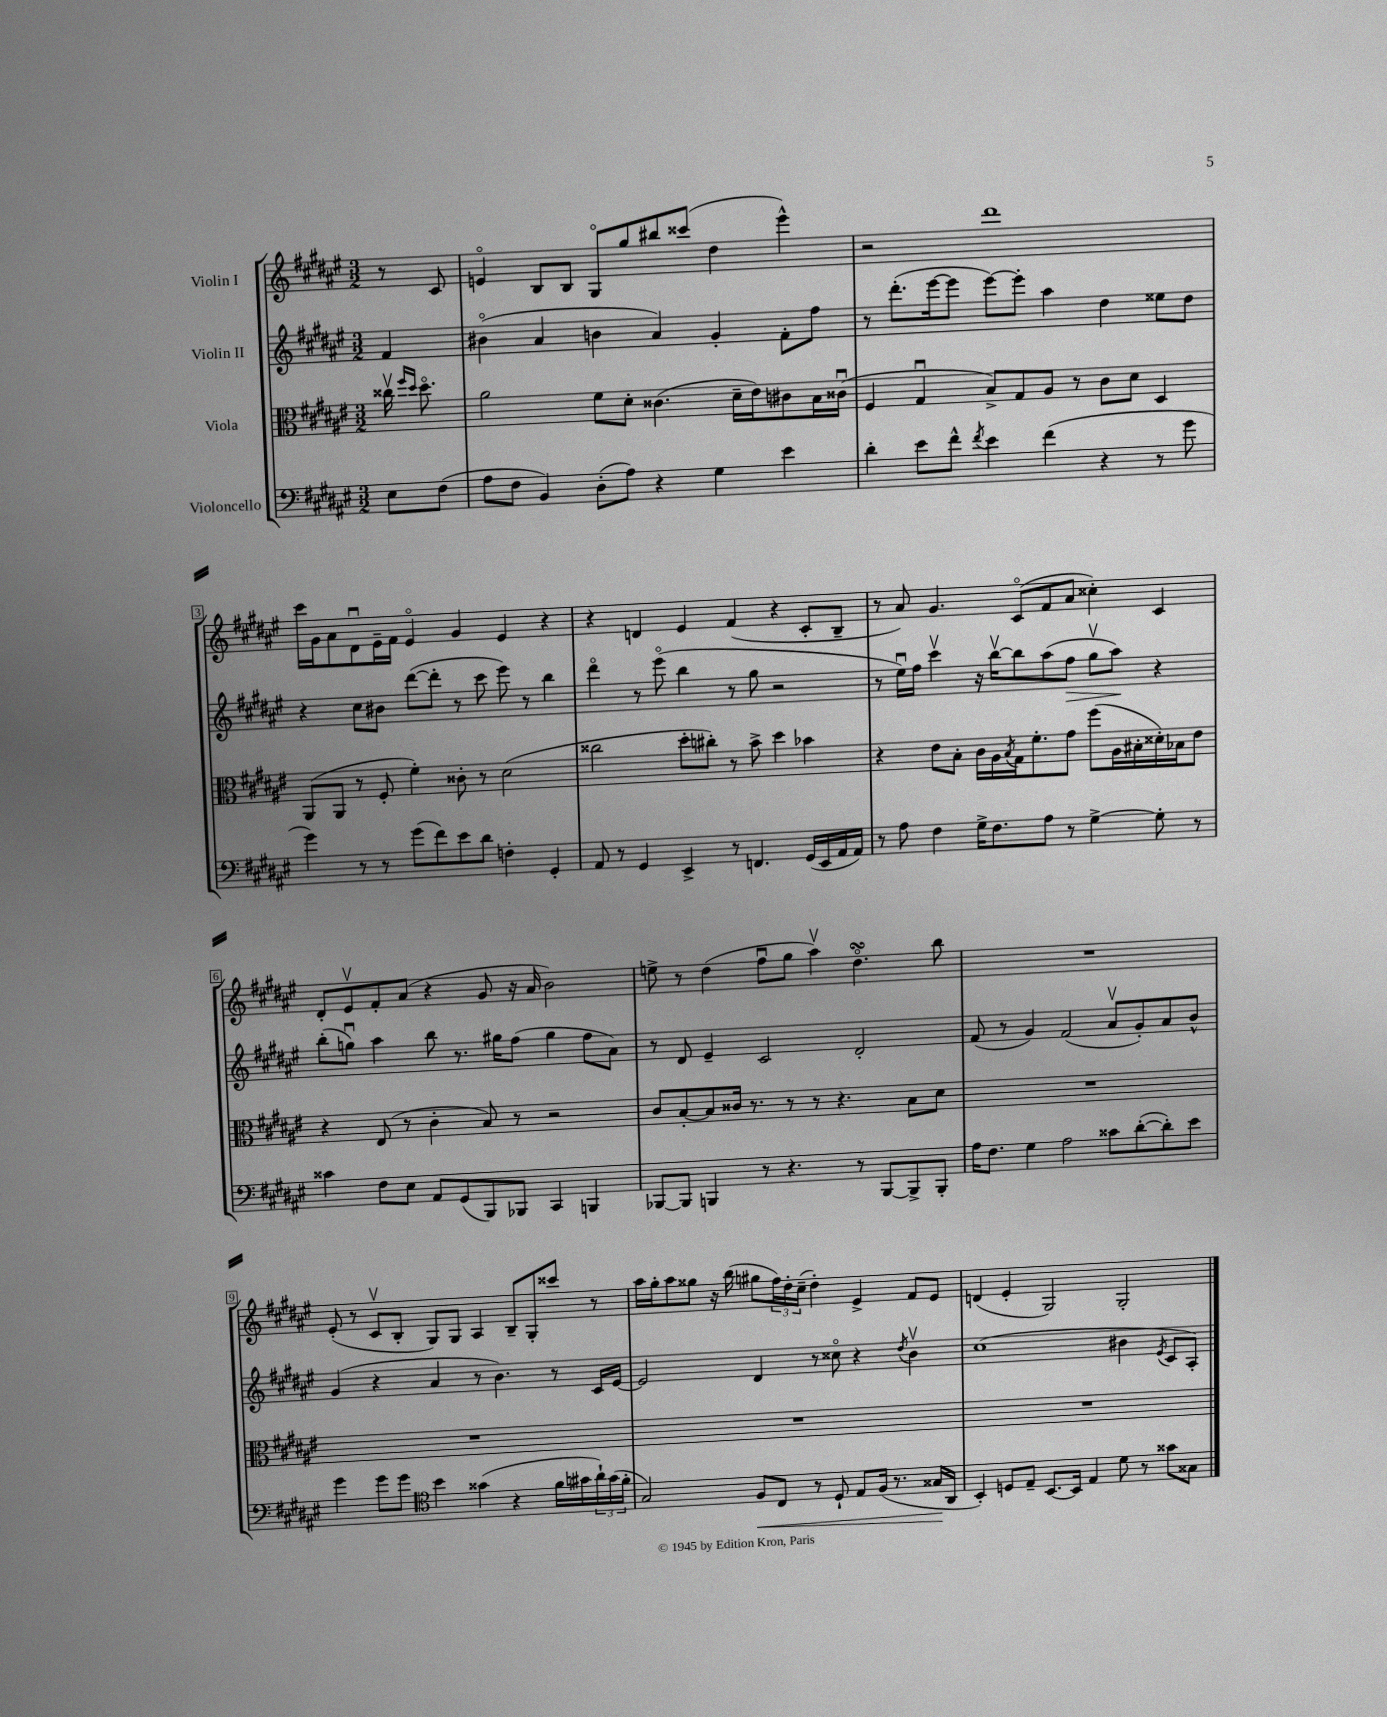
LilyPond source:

<<
\new StaffGroup <<
\new Staff = "s0" \with { instrumentName = "Violin I" } {
    \clef treble \key fis \major \numericTimeSignature \time 3/2 \partial 4
    r8 cis'8 |
    e'4\flageolet b8 b8 gis8\flageolet gis''8 bis''8 cisis'''8( dis''4 eis'''4-^) |
    r2 dis'''1 |
    cis'''16 gis'16 ais'8 dis'8\downbow eis'16-- fis'16 eis'4\flageolet gis'4 eis'4 r4 |
    r4 d'4 eis'4 fis'4( r4 cis'8-. b8-- |
    r8 ais'8) gis'4. cis'8\flageolet( fis'8 ais'8 cisis''4-.) cis'4 |
    dis'8-. eis'8\upbow fis'8-. ais'8( r4 gis'8 r16 ais'16 b'2) |
    e''8-> r8 dis''4( fis''8\downbow gis''8 ais''4\upbow) dis''4.\flageolet\turn b''8 |
    R1. |
    eis'8-.( r8 cis'8\upbow b8-. gis8) gis8 ais4 b8-- gis8-. cisis'''8 r8 |
    ais''16 gis''16-. ais''8 gisis''8 r16 b''16( gis''8 \tuplet 3/2 { fis''16) dis''16-. cis''16--( } dis''4-.) eis'4-> fis'8 eis'8 |
    d'4( eis'4-. gis2) gis2-. \bar "|." |
}
\new Staff = "s1" \with { instrumentName = "Violin II" } {
    \clef treble \key fis \major \numericTimeSignature \time 3/2 \partial 4
    fis'4 |
    bis'4\flageolet( ais'4 b'4 ais'4) gis'4-. fis'8-. fis''8 |
    r8 dis'''8.-.( eis'''16~ eis'''8 eis'''8~) eis'''8-. ais''4 dis''4 eisis''8 dis''8 |
    r4 cis''8 bis'8 dis'''8~( dis'''8-. r8 cis'''8 eis'''8) r8 b''4 |
    dis'''4\flageolet r8 eis'''8\flageolet( b''4 r8 gis''8 r2 |
    r8 eis''16\downbow) fis''16 cis'''4\upbow r16 b''16~\upbow b''8 ais''8( fis''8\> gis''8\upbow ais''8\!) r4 |
    b''8-.( g''8\downbow) ais''4 b''8 r8. gis''16 fis''8( gis''4 fis''8 ais'8) |
    r8 dis'8 eis'4-- cis'2 dis'2-. |
    fis'8( r8 gis'4) fis'2( ais'8\upbow gis'8-.) ais'8 b'8-^ |
    gis'4( r4 ais'4 r8 b'4.) r8 cis'16 eis'16~ |
    eis'2 dis'4 r8 cisis''8\flageolet r4 \acciaccatura { dis''8 } b'4\upbow |
    cis''1( bis'4 \acciaccatura { eis'8 } cis'8 ais8-.) \bar "|." |
}
\new Staff = "s2" \with { instrumentName = "Viola" } {
    \clef alto \key fis \major \numericTimeSignature \time 3/2 \partial 4
    cisis''16\upbow \grace { fis''16 dis''16 } dis''8.\flageolet |
    ais'2 fis'8 dis'8-. cisis'4.( dis'16-- eis'16) cis'8 b16 cisis'16\downbow( |
    fis4 gis4\downbow b8->) gis8 ais8 r8 cis'8 dis'8 dis4 |
    ais,8( ais,8 r8 fis8-. fis'4-.) cisis'8-. r8 dis'2( |
    cisis''2 dis''8-. cis''8-.) r8 b'8-> dis''4 bes'4 |
    r4 eis'8 b8-. cis'16 ais16 \acciaccatura { b8 } gis16 fis'8.-. gis'8 fis''8( ais16 bis16-. disis'16-.) bes16 eis'8 |
    r4 eis8( r8 cis'4-. b8) r8 r2 |
    cis'8 b8~-. b8 cisis'16 r8. r8 r8 r4. b8 dis'8 |
    R1. |
    R1. |
    R1. |
    R1. \bar "|." |
}
\new Staff = "s3" \with { instrumentName = "Violoncello" } {
    \clef bass \key fis \major \numericTimeSignature \time 3/2 \partial 4
    eis8 fis8( |
    ais8 fis8 b,4) dis8-.( ais8) r4 gis4 eis'4 |
    dis'4-. eis'8 fis'8-^ \acciaccatura { fis'8 } eis'4 fis'4( r4 r8 gis'8 |
    gis'4) r8 r8 gis'8( fis'8) eis'8 dis'8 f4-. gis,4-. |
    ais,8 r8 gis,4 eis,4-> r8 f,4. gis,16( eis,16 ais,16 ais,16) |
    r8 ais8 fis4 gis16-> fis8. ais8 r8 gis4~-> gis8-. r8 |
    cisis'4 fis8 eis8 ais,8 gis,8( b,,8) bes,,8 cis,4 b,,4 |
    bes,,8~ bes,,8 b,,4 r8 r4. r8 b,,8~ b,,8-> b,,8-. |
    ais16 fis8. gis4 ais2 cisis'8 dis'8~-.( dis'8-.) eis'8 |
    gis'4 gis'8 gis'8 \clef tenor b'4 gisis'4( r4 fis'16 gis'16 \tuplet 3/2 { ais'16-!) gis'16( fis'16-. } |
    gis2) fis8\< cis8 r8 dis8-! eis8 fis16( r8. gisis16\! ais,16 |
    b,4-.) d8 eis8-- b,8.~ b,16 eis4 dis'8 r8 gisis'8 gisis8 \bar "|." |
}
>>
>>
\layout { \context { \Score \override BarNumber.stencil = #(make-stencil-boxer 0.1 0.3 ly:text-interface::print) } }
